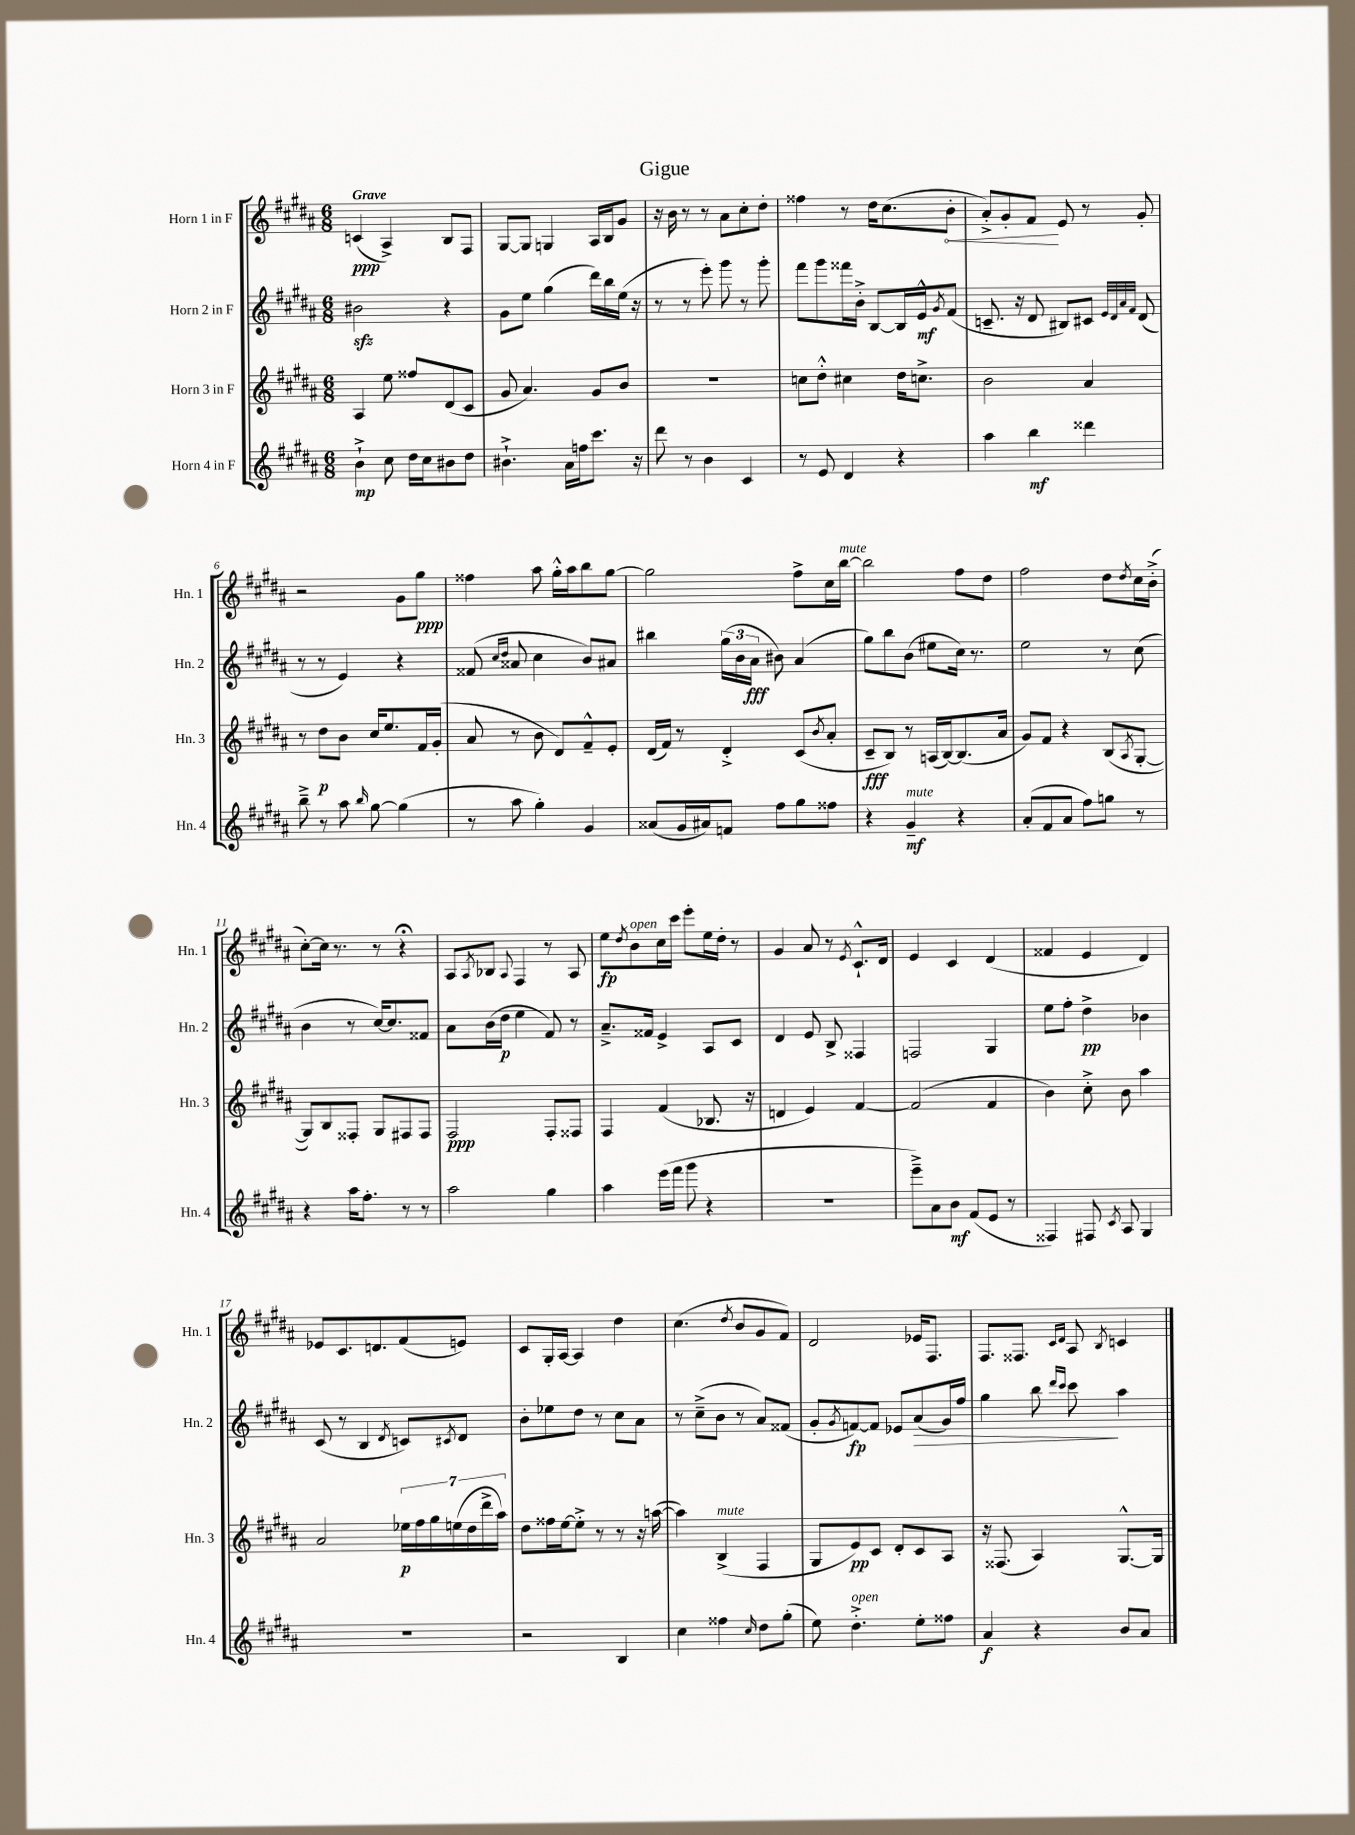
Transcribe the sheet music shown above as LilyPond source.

\header { title = "Gigue" }
<<
\new StaffGroup <<
\new Staff = "s0" \with { instrumentName = "Horn 1 in F" shortInstrumentName = "Hn. 1" } {
    \clef treble \key b \major \numericTimeSignature \time 6/8 \tempo "Grave"
    c'4\ppp( ais4->) b8 fis8 |
    gis8~ gis8 g4 ais16 b16 gis'8 |
    r16 b'16 r8 r8 ais'8 cis''8-. dis''8-. |
    fisis''4 r8 dis''16 cis''8.( \once \override Hairpin.circled-tip = ##t b'8-.\< |
    ais'8-.->) gis'8-. fis'8\! e'8 r8 gis'8-. |
    r2 gis'8 gis''8\ppp |
    fisis''4 ais''8 gis''16-.-^ ais''16 b''8 gis''8~ |
    gis''2 fis''8-> cis''16 b''16~^\markup { \italic "mute" } |
    b''2 fis''8 dis''8 |
    fis''2 dis''8 \acciaccatura { dis''8 } cis''16 b'16-.->( |
    cis''8~-.) cis''16 r8. r8 r4\fermata |
    ais8 \acciaccatura { ais8 } bes8 \appoggiatura { ais8 } fis4 r8 ais8 |
    e''8\fp \acciaccatura { dis''8 } b'8^\markup { \italic "open" } cis''16 cis'''16 e'''8-. e''16 dis''16-. r8 |
    gis'4 ais'8 r8 \acciaccatura { e'8 } cis'8.-!-^ dis'16 |
    e'4 cis'4 dis'4( |
    fisis'4 e'4 dis'4) |
    ees'8 cis'8. d'8. fis'8( e'8) |
    cis'8 gis16-. ais16~ ais4 dis''4 |
    cis''4.( \acciaccatura { dis''8 } b'8 gis'8 fis'8) |
    dis'2 ees'16 fis8. |
    fis8. fisis8. \grace { cis'16 dis'16 } ais8 \acciaccatura { b8 } c'4 \bar "|." |
}
\new Staff = "s1" \with { instrumentName = "Horn 2 in F" shortInstrumentName = "Hn. 2" } {
    \clef treble \key b \major \numericTimeSignature \time 6/8
    bis'2\sfz r4 |
    gis'8 e''8 gis''4( dis'''16) b''16 e''16( r16 |
    r8 r8 e'''8-.) gis'''8 r8 gis'''8-. |
    fis'''8 gis'''8 fisis'''16 b'16-.-> b8~ b16 e'16-^\mf \acciaccatura { gis'8 } fis'8( |
    c'8.-- r16 dis'8 bis8) cis'8 \grace { e'32 dis'32 ais'32 fis'32 } dis'8( |
    r8 r8 e'4) r4 |
    fisis'8( \grace { cis''16 dis''16 } aisis'8 cis''4 b'8) ais'8 |
    bis''4 \tuplet 3/2 { gis''16( b'16 ais'16\fff } bis'8) ais'4( |
    gis''8) b''8 b'8( eis''8 cis''16) r8. |
    e''2 r8 cis''8( |
    b'4 r8 cis''16~) cis''8. fisis'8 |
    ais'8 b'16( dis''16\p e''4 fis'8) r8 |
    ais'8.---> fisis'16 e'4-> ais8 cis'8 |
    dis'4 e'8 b8-> fisis4 |
    f2 gis4 |
    e''8 fis''8-. dis''4->\pp bes'4 |
    cis'8( r8 b4 \acciaccatura { dis'8 } c'8) \acciaccatura { cis'8 } dis'8 |
    b'8-. ees''8 dis''8 r8 cis''8 ais'8 |
    r8 cis''8--->( b'8 r8 ais'8) fisis'8( |
    gis'8-. \acciaccatura { gis'8 } f'8~\fp) f'8 ees'8 ais'8\>( gis'16) fis''16 |
    gis''4 b''8 \grace { dis'''16 cis'''16 } cis'''8\! ais''4 \bar "|." |
}
\new Staff = "s2" \with { instrumentName = "Horn 3 in F" shortInstrumentName = "Hn. 3" } {
    \clef treble \key b \major \numericTimeSignature \time 6/8
    ais4 e''8 fisis''8 dis'8( cis'8 |
    gis'8 ais'4.) gis'8 b'8 |
    R2. |
    c''8 dis''8-.-^ cis''4 dis''16 c''8.-> |
    b'2 ais'4 |
    r8 dis''8\p b'8 cis''16 e''8. fis'16 gis'16-.( |
    ais'8 r8 b'8 dis'8) fis'8---^ e'8-. |
    dis'16( fis'16) r8 dis'4-.-> cis'8( \acciaccatura { b'8 } ais'8-. |
    cis'8--\fff b8) r8 a16( b16~) b8.( ais'16 |
    gis'8) fis'8 r4 b8( \acciaccatura { ais8 } gis8~-. |
    gis8) b8 fisis8-. gis8 fis8 fis8 |
    fis2\ppp fis8-. fisis8 |
    fis4 fis'4( bes8. r16 |
    d'4 e'4) fis'4~ |
    fis'2( fis'4 |
    b'4) cis''8-.-> b'8 ais''4 |
    ais'2 \tuplet 7/4 { ees''16\p fis''16 gis''16 e''16( dis''16 dis'''16-> ais''16) } |
    dis''8 fisis''16 e''16~ e''8-.-> r8 r8 r16 a''16~( |
    a''4) b4->^\markup { \italic "mute" }( fis4 |
    gis8 e'8\pp) cis'8 dis'8-. cis'8 ais8 |
    r16 fisis8.( ais4) gis8.~-^ gis16 \bar "|." |
}
\new Staff = "s3" \with { instrumentName = "Horn 4 in F" shortInstrumentName = "Hn. 4" } {
    \clef treble \key b \major \numericTimeSignature \time 6/8
    b'4-!->\mp cis''8 dis''16 cis''16 bis'8 dis''8 |
    bis'4.-!-> ais'16 f''16 cis'''8. r16 |
    dis'''8 r8 b'4 cis'4 |
    r8 e'8 dis'4 r4 |
    ais''4 b''4\mf disis'''4 |
    b''8---> r8 ais''8 \grace { b''16 } gis''8~ gis''4( |
    r8 ais''8 gis''4-.) gis'4 |
    aisis'8( gis'16 ais'16) f'8 fis''8 gis''8 fisis''8 |
    r4 gis'4--\mf^\markup { \italic "mute" } r4 |
    ais'8-.( fis'8 ais'8 fis''8) g''8 r8 |
    r4 ais''16 fis''8.-. r8 r8 |
    ais''2 gis''4 |
    ais''4 e'''16( fis'''16 gis'''8 r4 |
    R2. |
    e'''8--->) ais'8 b'8\mf fis'8( e'8 r8 |
    fisis4) fis8 \acciaccatura { cis'8 } ais8 gis4 |
    R2. |
    r2 b4 |
    cis''4 fisis''4 \grace { cis''16 } dis''8 gis''8-.( |
    e''8) dis''4.-.->^\markup { \italic "open" } e''8-. fisis''8 |
    ais'4\f r4 b'8 ais'8 \bar "|." |
}
>>
>>
